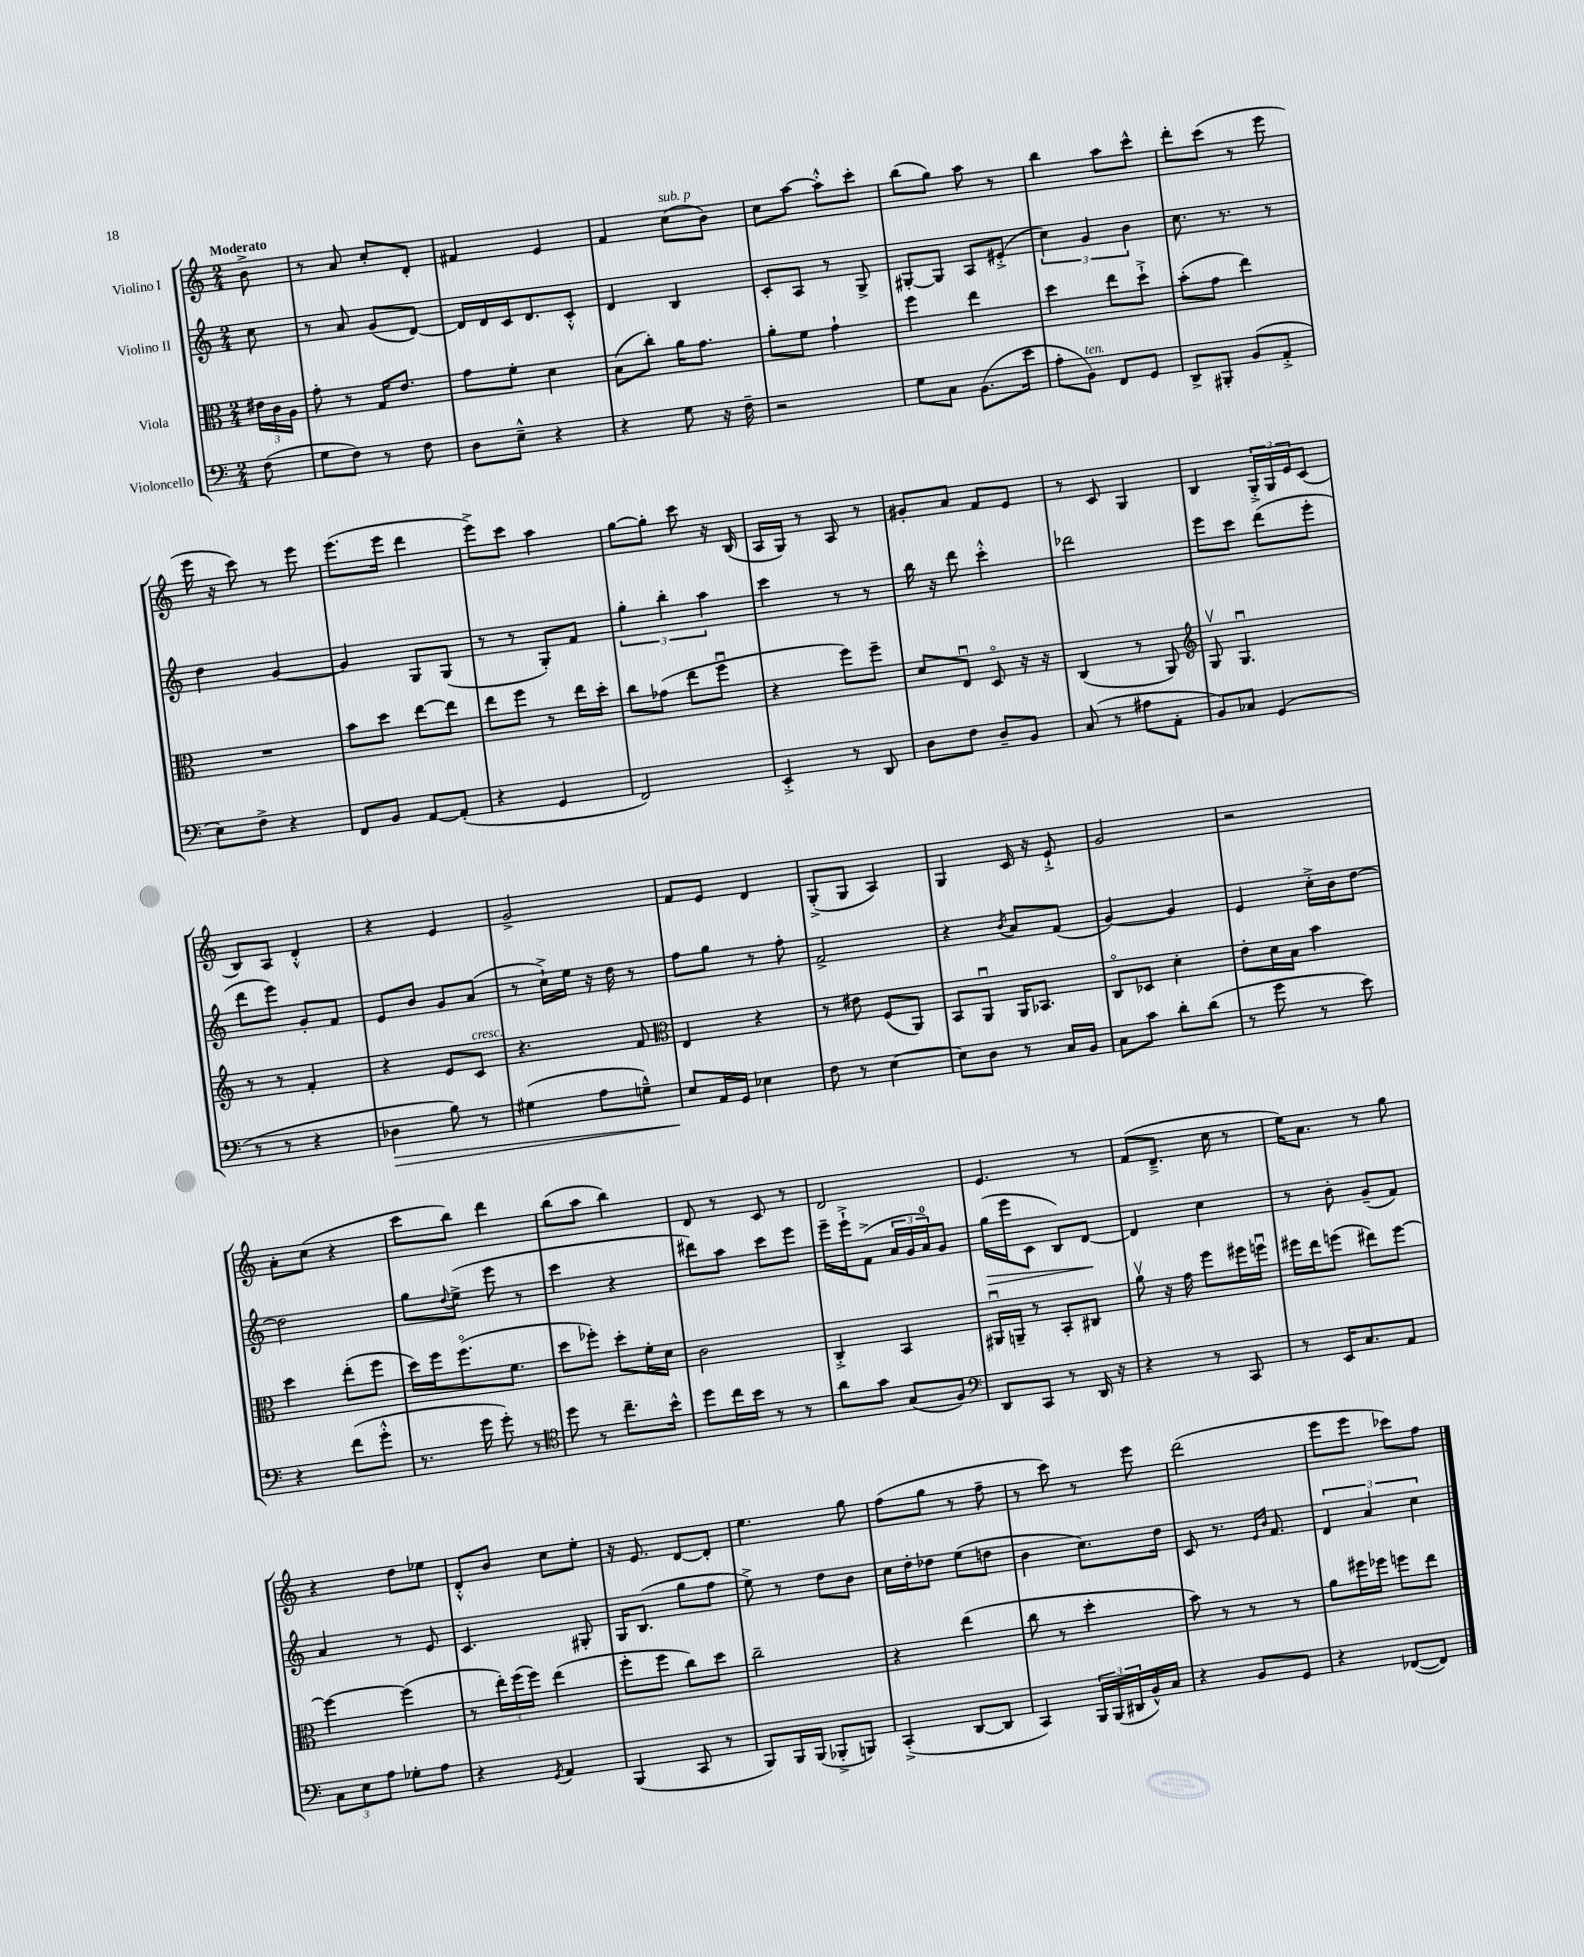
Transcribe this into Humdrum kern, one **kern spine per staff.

**kern	**kern	**kern	**kern
*staff4	*staff3	*staff2	*staff1
*clefF4	*clefC3	*clefG2	*clefG2
*k[]	*k[]	*k[]	*k[]
*M2/4	*M2/4	*M2/4	*M2/4
(8F	24e#	8cc	8b^
.	24c	.	.
.	24A	.	.
=	=	=	=
8G	8g'	8r	8r
8F)	8r	8a	8a
8r	16G	(8g	8cc'
.	8.e	.	.
8F	.	[8d)	8d'
=	=	=	=
8D	8g	16d]	4f#
.	.	16d	.
8E~^^	8f'	16c	.
.	.	8.d	.
4r	4d	.	4e
.	.	8c'^^	.
=	=	=	=
4r	(8B	4d	4f
.	8cc')	.	.
8G	16a	4B	(8cc
.	8.g	.	.
16r	.	.	8b)
16F~	.	.	.
=	=	=	=
2r	8a'	8c'	8cc
.	8f	8A	[8aa
.	4g`	8r	8aa'^^]
.	.	8G^	8ccc'
=	=	=	=
8G	4ff	[8G#'	(8bb
8C	.	8G#]	8gg)
(8.BB	4ee	8A	8aa
.	.	(8e#'^	8r
16e	.	.	.
=	=	=	=
8A'	4dd	6cc)	4bb
8BB)	.	.	.
.	.	6g	.
8FF	8ee	.	8aa
.	.	6b	.
8GG	8dd`^	.	8ccc^^
=	=	=	=
8DD^	(8b'	8.cc	8ddd'
8BBB#'	8g	.	(8ccc
.	.	8.r	.
(8BB	4ee)	.	8r
8AA'^	.	8r	8eee
=	=	=	=
8E)	2r	4dd	16eee
.	.	.	16r
8F^	.	.	8ccc)
4r	.	[4g	8r
.	.	.	8eee
=	=	=	=
8FF	8b	4g]	(8.eee
8BB	8dd	.	.
.	.	.	16eee
[8AA	[8ee	8G	4ddd
(8AA']	8ee]	(8G	.
=	=	=	=
4r	8ee	8r	8eee^)
.	8ff	8r	8ccc
4GG	8r	8G')	4aa
.	16ee	8f	.
.	16dd'	.	.
=	=	=	=
2FF)	8cc	6gg'	[8gg
.	(8g-	.	8gg']
.	.	6bb'	.
.	8ee	.	8ccc
.	.	6aa	.
.	8ffu	.	16r
.	.	.	(16B
=	=	=	=
4EE'^	4r	4ccc	16A
.	.	.	16G)
.	.	.	8r
8r	8ff)	8r	8A
8DD	8ff~	8r	8r
=	=	=	=
8D	8d	16bb	8g#'
.	.	16r	.
8F	8Eu	8ddd	8a
8D~	8Do	4ccc'^^	8f
8BB	16r	.	8e
.	16r	.	.
=	=	=	=
(8C	(4C	2ddd-	8r
8r	.	.	8c
8A#	8r	.	4G
8AA'	8AA)	.	.
=	=	=	=
*	*clefG2	*	*
8BB)	8Gv	8eee	4B
8C-	4.Gu	8ccc	.
(4GG	.	(8ddd	24G'^
.	.	.	24G
.	.	.	24e
.	.	8eee'	(8c
=	=	=	=
8r	8r	8ddd	8B)
8r	8r	8eee)	8A
4r	4f'	8g'	4d'^^
.	.	8f	.
=	=	=	=
4D-	4r	8e	4r
.	.	8b	.
8B)	8e	8g	4e
8r	8c	(8a	.
=	=	=	=
(4G#	4.r	8r	2g^
.	.	16cc`^)	.
.	.	16ee	.
8A	.	16r	.
.	.	16dd	.
8G~^^)	8f	8r	.
=	=	=	=
*	*clefC3	*	*
8E	4E	8ff	8f
16AA	.	8gg	8e
16GG	.	.	.
4E-	4r	8r	4d
.	.	8ff'	.
=	=	=	=
8F	8r	2f^	(8G'^
8r	8e#	.	8G
[4E	(8F	.	4A)
.	8AA)	.	.
=	=	=	=
8E]	8BB	4r	4G
8D	8AAu	.	.
.	.	8qb	.
8r	16AA	8a	16c
.	8.BB-	.	16r
16C	.	(8f	8e`^
16BB	.	.	.
=	=	=	=
8C	8Co	[4g)	2g
8c	8D-	.	.
8d'	4d'	4g]	.
(8d	.	.	.
=	=	=	=
8r	8e'	4e	2r
8g	16d	.	.
.	16B	.	.
8r	4b	16cc'^	.
.	.	16b	.
8e)	.	[8dd	.
=	=	=	=
4r	4dd	2dd]	8a'
.	.	.	(8cc
(8f	(8ee'	.	4r
8g'^^	8ff	.	.
=	=	=	=
8.r	16dd)	8gg	8ccc
.	16ff	.	.
.	.	8qqdd	.
.	(8.ffo	(8ee^	8bb)
16g	.	.	.
8g')	.	8eee	4ddd
.	8.f	.	.
8r	.	8r	.
=	=	=	=
*clefC4	*	*	*
8dd	8dd	4ccc	(8bb
8r	8ff-')	.	8aa
8.cc~	8dd'	4r	4bb)
.	16f'	.	.
16b^^	16d	.	.
=	=	=	=
8dd	2c	8ddd#)	8d
16cc	.	8aa	8r
16b	.	.	.
8r	.	8ccc	8c
8r	.	8eee	8r
=	=	=	=
8a	4C'^	16eee~	2d
.	.	16eee`^	.
8g	.	(8f^	.
(8G	4BB	24a	.
.	.	24g	.
.	.	24a)	.
8F)	.	8g	.
=	=	=	=
*clefF4	*	*	*
8DD	16AA#u	(16gg	4.e
.	16AA~	16eee	.
8CC	8r	8c	.
8r	8BB'	8B)	.
16DD	8C#	[8d	8r
16r	.	.	.
=	=	=	=
4r	8av	4d]	(8f
.	16r	.	8.d~^
.	16g	.	.
8r	8ff	4cc	.
.	.	.	16cc
8CC	16ff#	.	8r
.	16ffu	.	.
=	=	=	=
8r	16ff#	8r	16ee)
.	16ee	.	8.a
16EE	(8ff	8b'	.
8.C	.	.	.
.	8ee#)	(8g~	8r
8AA	[8ff	8f)	8gg
=	=	=	=
12C	4ff_	4a	4r
12E	.	.	.
12A	.	.	.
8G-'	(4ff]	8r	8dd
8A	.	8e	8ee-
=	=	=	=
4r	8r	4.c	8d'^^
.	24ee')	.	8b
.	(24ff	.	.
.	24ff)	.	.
8qGG	.	.	.
4AA	(4ee	.	8cc
.	.	8G#'	8ee'
=	=	=	=
(4BBB	8ff'	16G	16r
.	.	(8.B	8.e
.	8ff	.	.
8CC	8cc)	8gg	[8d
8r	8dd	8ff	8d']
=	=	=	=
8BBB)	2cc~	8ee^)	4.ee
16BBB	.	8r	.
(16BBB	.	.	.
8BBB-'^	.	8dd	.
8BBB)	.	8b	8gg
=	=	=	=
(4CC'^	4r	16cc	(8ff
.	.	16dd'	.
.	.	8dd-	8gg
[8DD	(4ee	(8ee	8r
8DD]	.	8dd	8ff~
=	=	=	=
4CC)	8cc	4b	8r
.	8r	.	8ccc)
24BBB	4dd'	8.cc)	8r
(24BBB	.	.	.
24DD#	.	.	.
16BB^^)	.	.	8eee
16C	.	16dd	.
=	=	=	=
4r	8b)	8c	(2ddd
.	8r	8.r	.
8BB	8r	.	.
.	.	16qqe	.
.	.	16qqb	.
.	.	8.f	.
8GG	8r	.	.
=	=	=	=
4r	8a	6d	8eee
.	16ff#	.	8eee
.	.	6a	.
.	16ff-	.	.
([8FF-	8ff	.	8ccc-)
.	.	6cc	.
8FF-])	8ee	.	8ff
==	==	==	==
*-	*-	*-	*-
